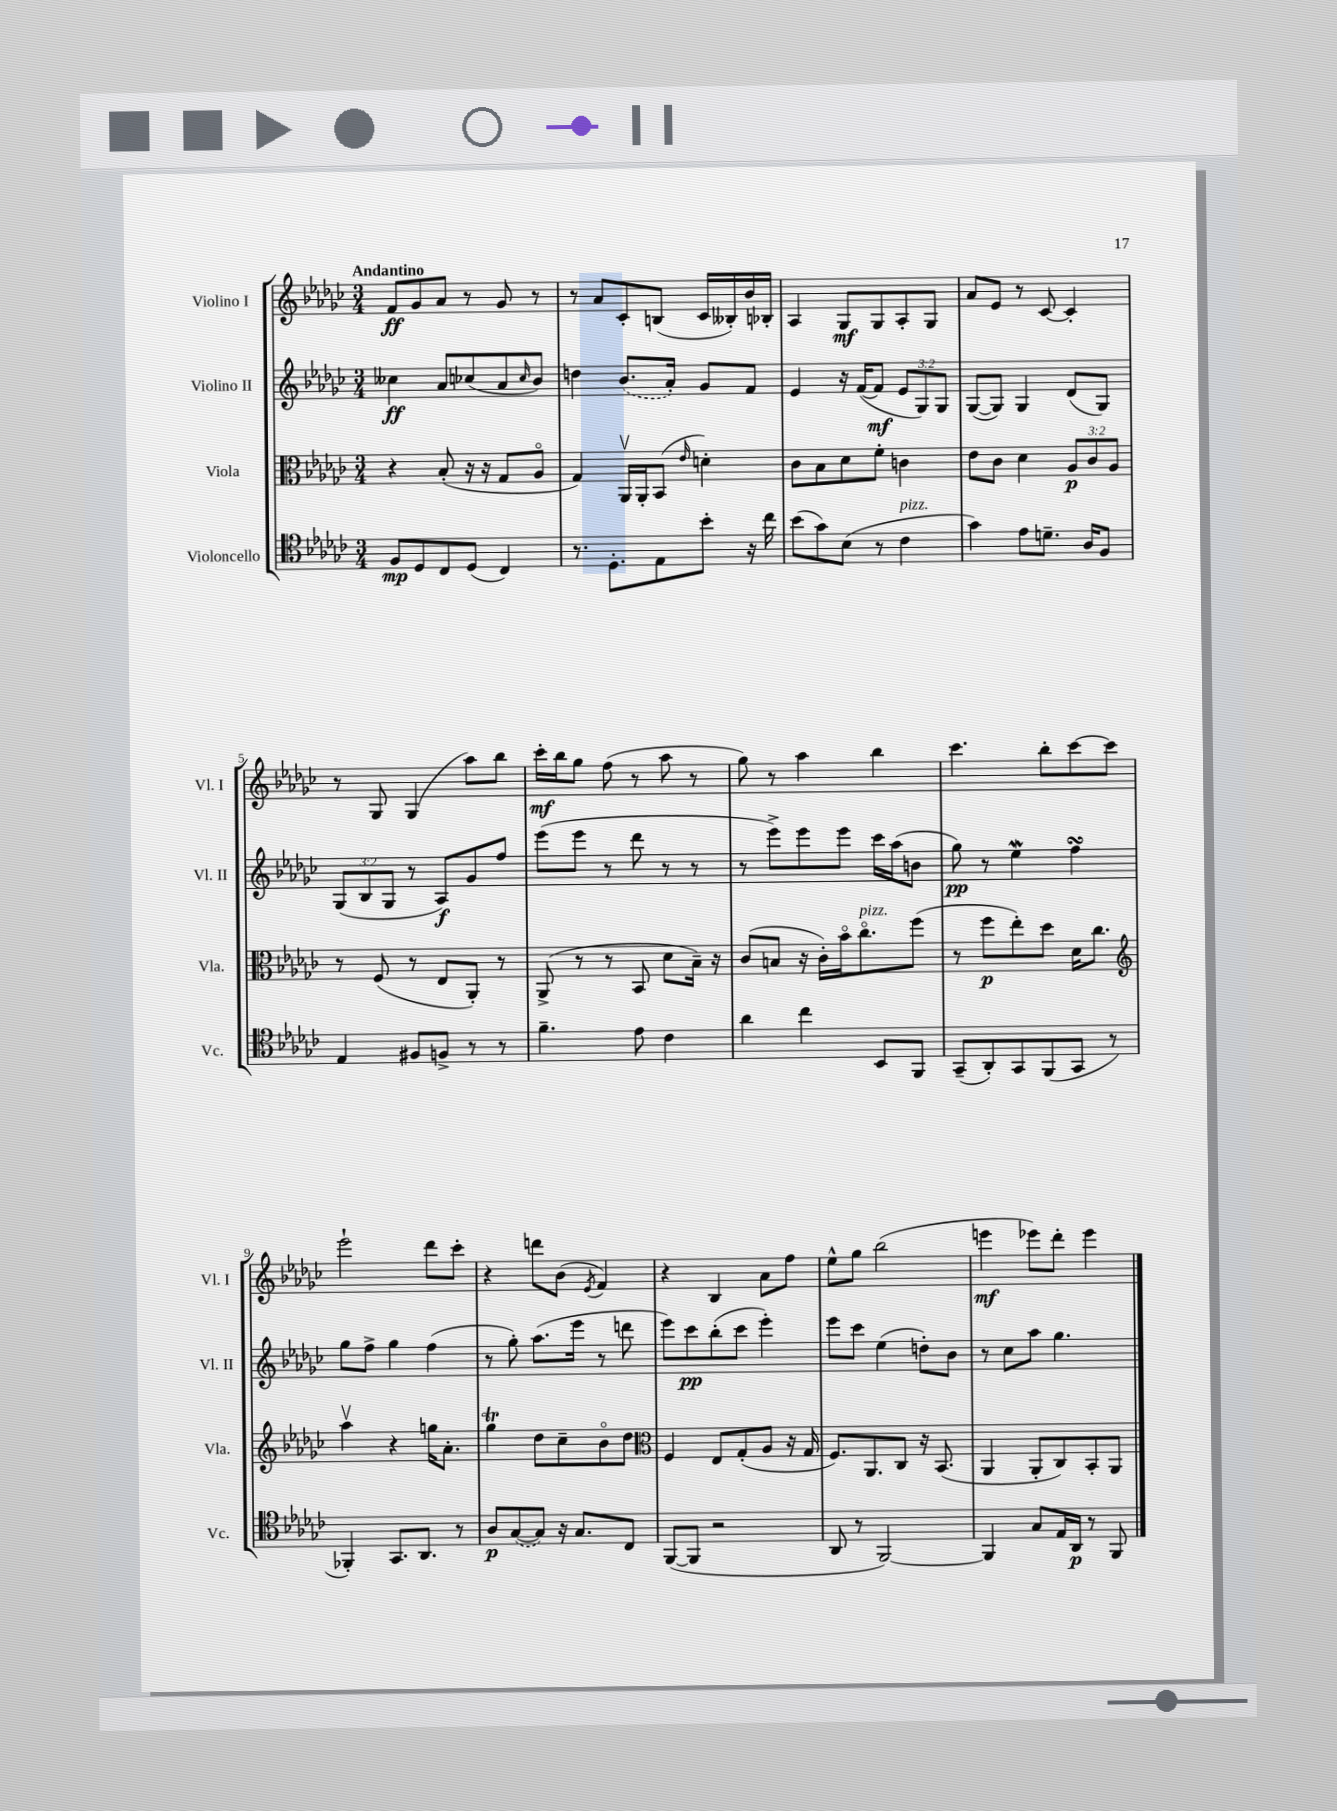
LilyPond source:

<<
\new StaffGroup <<
\new Staff = "s0" \with { instrumentName = "Violino I" shortInstrumentName = "Vl. I" } {
    \clef treble \key ges \major \numericTimeSignature \time 3/4 \tempo "Andantino"
    f'8\ff ges'8 aes'8 r8 ges'8 r8 |
    r8 aes'8 ces'8-. b8( ces'16 beses16-.) bes'16 bes16-. |
    aes4 ges8\mf ges8 aes8-. ges8 |
    aes'8 ees'8 r8 ces'8~ ces'4-. |
    r8 ges8 ges4( aes''8) bes''8 |
    ces'''16-.\mf bes''16 ges''8 f''8( r8 aes''8 r8 |
    ges''8) r8 aes''4 bes''4 |
    ces'''4. bes''8-. ces'''8~ ces'''8 |
    ees'''2-! des'''8 ces'''8-. |
    r4 d'''8 bes'8( \acciaccatura { ees'8 } f'4) |
    r4 bes4 aes'8 f''8 |
    ees''8-^ ges''8 bes''2( |
    e'''4\mf ees'''8) des'''8-. ees'''4 \bar "|." |
}
\new Staff = "s1" \with { instrumentName = "Violino II" shortInstrumentName = "Vl. II" } {
    \clef treble \key ges \major \numericTimeSignature \time 3/4 \override Staff.TupletNumber.text = #tuplet-number::calc-fraction-text
    ceses''4\ff aes'8 ces''8( aes'8 \grace { ces''16 } bes'8) |
    d''4 \once \slurDashed bes'8.( aes'16-.) ges'8 f'8 |
    ees'4 r16 f'16~( f'8\mf \tuplet 3/2 { ees'8 ges8) ges8 } |
    ges8~( ges8) ges4 des'8( ges8) |
    \tuplet 3/2 { ges8( bes8 ges8 } r8 aes8\f) ges'8 f''8 |
    ees'''8( ees'''8 r8 des'''8 r8 r8 |
    r8 ees'''8->) ees'''8 ees'''8 ces'''16 aes''16( b'8 |
    ges''8\pp) r8 ees''4\mordent f''4\turn |
    ges''8 f''8-> ges''4 f''4( |
    r8 ges''8-.) aes''8.( ees'''16 r8 d'''8 |
    ees'''8) ces'''8\pp bes''8-.( ces'''8 ees'''4-.) |
    ees'''8 ces'''8 ees''4( d''8-.) bes'8 |
    r8 ces''8 aes''8 ges''4. \bar "|." |
}
\new Staff = "s2" \with { instrumentName = "Viola" shortInstrumentName = "Vla." } {
    \clef alto \key ges \major \numericTimeSignature \time 3/4 \override Staff.TupletNumber.text = #tuplet-number::calc-fraction-text
    r4 bes8-.( r16 r16 ges8 aes8\flageolet |
    ges4) aes,16\upbow aes,16-. bes,8( \grace { ees'16 } d'4-.) |
    ces'8 bes8 des'8 f'8-. c'4 |
    ees'8 ces'8 des'4 \tuplet 3/2 { aes8\p ces'8 aes8 } |
    r8 f8( r8 ees8 aes,8-.) r8 |
    aes,8->( r8 r8 bes,8 des'8 bes16--) r16 |
    ces'8( b8 r16 ces'16-.) bes'16\flageolet ces''8.\flageolet^\markup { \italic "pizz." } f''8( |
    r8 f''8\p ees''8-.) des''8 des'16 ces''8. |
    \clef treble aes''4\upbow r4 g''16 aes'8.-. |
    ges''4\trill des''8 ces''8-- bes'8\flageolet des''8 |
    \clef alto f4 ees8 ges8-.( aes8 r16 ges16 |
    f8.) aes,8. ces8 r16 bes,8.( |
    aes,4 aes,8-. ces8) bes,8-. aes,8 \bar "|." |
}
\new Staff = "s3" \with { instrumentName = "Violoncello" shortInstrumentName = "Vc." } {
    \clef tenor \key ges \major \numericTimeSignature \time 3/4
    f8\mp des8 ces8 des8( ces4) |
    r8. des8.-. ees8 bes'8-. r16 ces''16 |
    bes'8( ges'8) bes8( r8 ces'4^\markup { \italic "pizz." } |
    ges'4) ees'8 d'8.-- aes16 f8 |
    ees4 fis8 f8-> r8 r8 |
    f'4.-- ees'8 ces'4 |
    aes'4 ces''4 bes,8 f,8 |
    ges,8--( aes,8-.) ges,8 f,8( ges,8 r8 |
    fes,4-.) ges,8. aes,8. r8 |
    aes8\p \once \slurDashed ges8~( ges8) r16 ges8. ces8 |
    f,8~( f,8 r2 |
    aes,8 r8 f,2~) |
    f,4 ges8 ees16 aes,16\p r8 f,8 \bar "|." |
}
>>
>>
